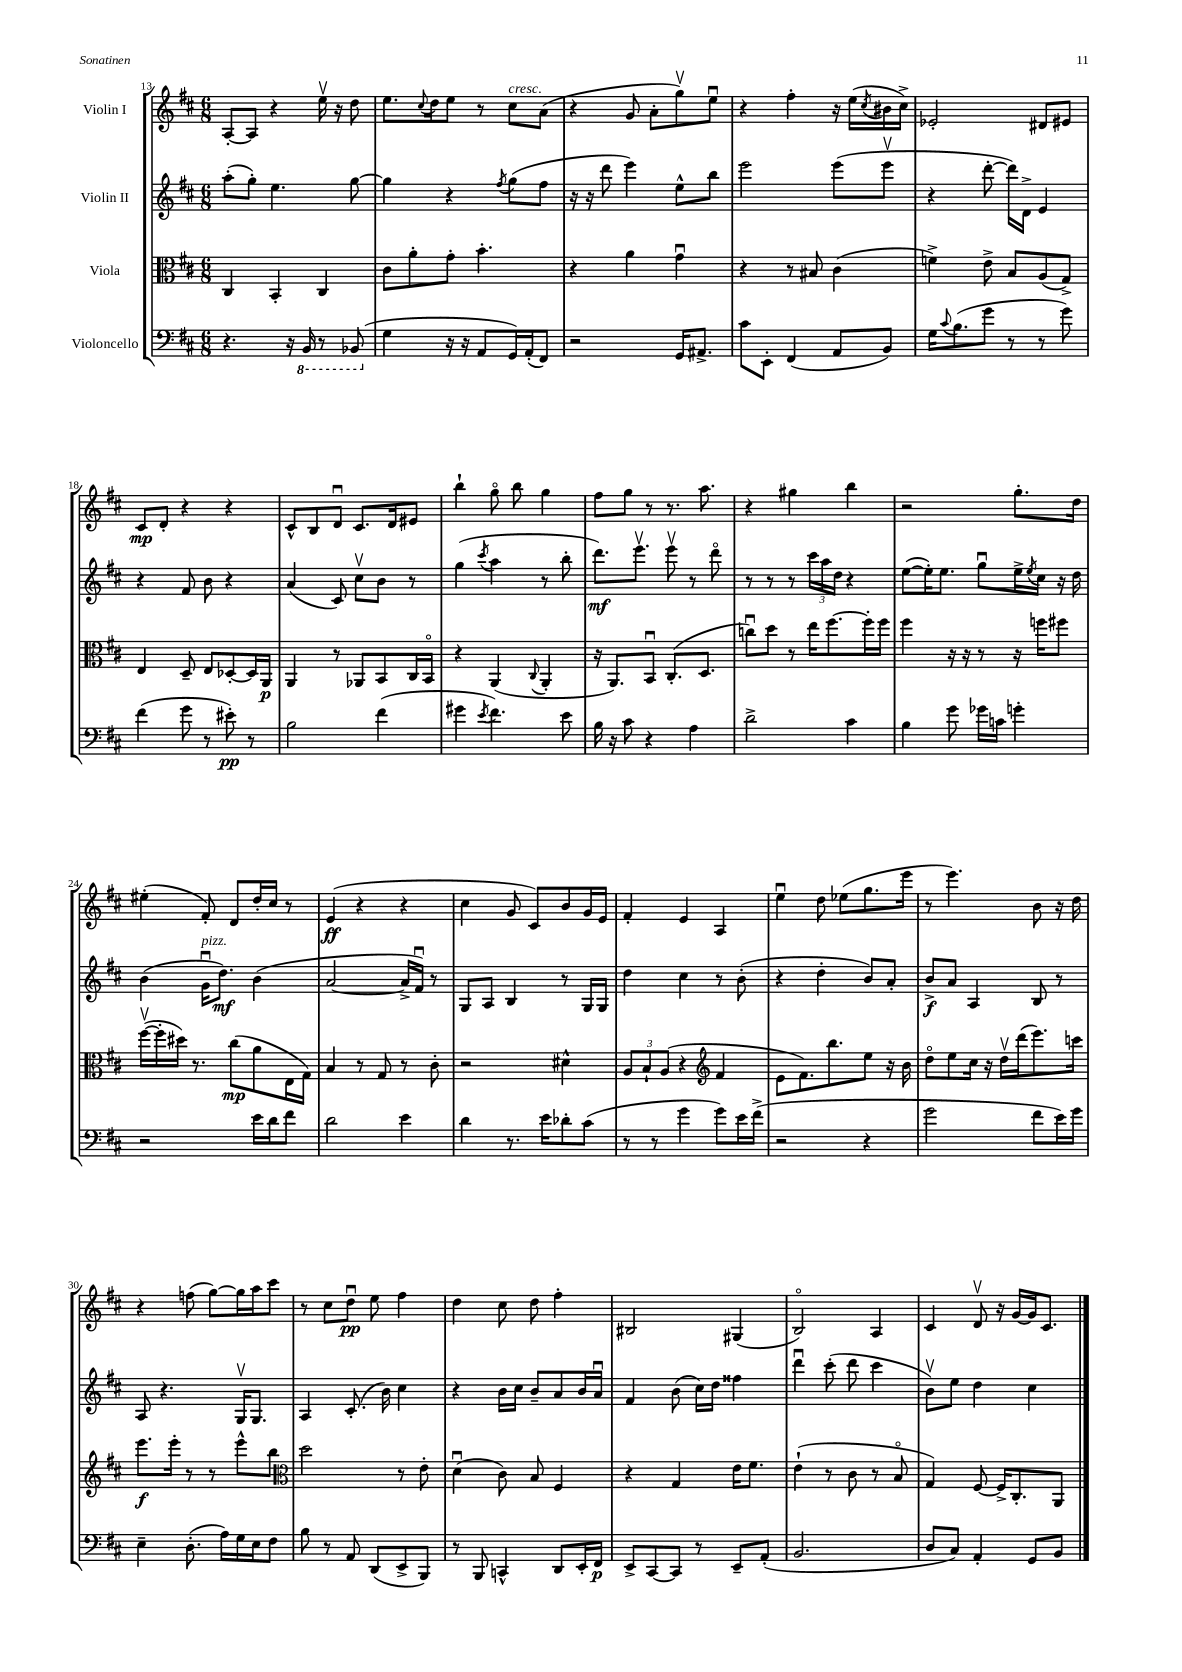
<<
\new StaffGroup <<
\new Staff = "s0" \with { instrumentName = "Violin I" } {
    \clef treble \key d \major \numericTimeSignature \time 6/8
    a8~-. a8 r4 e''16\upbow r16 d''8 |
    e''8. \appoggiatura { cis''8 } d''16 e''8 r8 cis''8^\markup { \italic "cresc." } a'8( |
    r4 g'8 a'8-. g''8\upbow) e''8\downbow |
    r4 fis''4-. r16 e''16( \acciaccatura { cis''8 } bis'16 cis''16->) |
    ees'2-. dis'8 eis'8 |
    cis'8\mp d'8-. r4 r4 |
    cis'8-^ b8 d'8\downbow cis'8. d'16 eis'8 |
    b''4-! g''8\flageolet b''8 g''4 |
    fis''8 g''8 r8 r8. a''8. |
    r4 gis''4 b''4 |
    r2 g''8.-. d''16 |
    eis''4-.( fis'8-.) d'8 d''16-. cis''16 r8 |
    e'4\ff( r4 r4 |
    cis''4 g'8 cis'8) b'8 g'16 e'16 |
    fis'4-. e'4 a4 |
    e''4\downbow d''8 ees''8( g''8. e'''16 |
    r8 e'''4.) b'8 r16 d''16 |
    r4 f''8( g''8~) g''16 a''16 cis'''8 |
    r8 cis''8 d''8\downbow\pp e''8 fis''4 |
    d''4 cis''8 d''8 fis''4-. |
    bis2 gis4( |
    b2\flageolet) a4 |
    cis'4 d'8\upbow r16 g'16~ g'16 cis'8. \bar "|." |
}
\new Staff = "s1" \with { instrumentName = "Violin II" } {
    \clef treble \key d \major \numericTimeSignature \time 6/8
    a''8-.( g''8-.) e''4. g''8~ |
    g''4 r4 \acciaccatura { fis''8 } g''8( fis''8 |
    r16 r16 d'''8 e'''4) e''8-^ b''8 |
    e'''2 e'''8( e'''8\upbow |
    r4 d'''8~-. d'''16) d'16-> e'4 |
    r4 fis'8 b'8 r4 |
    a'4( cis'8) cis''8\upbow b'8 r8 |
    g''4( \acciaccatura { cis'''8 } a''4 r8 b''8-. |
    d'''8.\mf) e'''8.\upbow e'''8\upbow r8 d'''8\flageolet |
    r8 r8 r8 \tuplet 3/2 { cis'''16 a''16 d''16 } r4 |
    e''8~( e''16-.) e''8. g''8\downbow e''16-> \acciaccatura { e''8 } cis''16 r16 d''16 |
    b'4( g'16\downbow^\markup { \italic "pizz." } d''8.\mf) b'4( |
    a'2~ a'16-> fis'16\downbow) r8 |
    g8 a8 b4 r8 g16 g16 |
    d''4 cis''4 r8 b'8-.( |
    r4 d''4-. b'8) a'8-. |
    b'8->\f a'8 a4 b8 r8 |
    a8 r4. g16\upbow g8. |
    a4 cis'8.-.( b'16) cis''4 |
    r4 b'16 cis''16 b'8-- a'8 b'16 a'16\downbow |
    fis'4 b'8( cis''16) d''16 fisis''4 |
    d'''4\downbow cis'''8-.( d'''8 cis'''4 |
    b'8\upbow) e''8 d''4 cis''4 \bar "|." |
}
\new Staff = "s2" \with { instrumentName = "Viola" } {
    \clef alto \key d \major \numericTimeSignature \time 6/8
    cis4 b,4-. cis4 |
    cis'8 a'8-. g'8-. b'4.-. |
    r4 a'4 g'4\downbow |
    r4 r8 bis8 cis'4( |
    f'4->) e'8-> b8 a8( g8->) |
    e4 d8-- e8 des8~-. des16 a,16\p |
    a,4 r8 aes,8 b,8 cis16 b,16\flageolet |
    r4 a,4( \appoggiatura { cis8 } a,4-. |
    r16 a,8.) b,8\downbow cis8.-.( d8. |
    c''8\downbow) d''8 r8 e''16 fis''8.~ fis''16-. fis''16 |
    fis''4 r16 r16 r8 r16 f''16 fis''8 |
    fis''16~\upbow( fis''16-. dis''16) r8. cis''8\mp( a'8 e16 g16) |
    b4 r8 g8 r8 cis'8-. |
    r2 dis'4-^ |
    \tuplet 3/2 { a8 b8-! a8( } r4 \clef treble fis'4 |
    e'8 fis'8.) b''8. e''8 r16 b'16 |
    d''8\flageolet e''8 cis''16 r16 d''16\upbow d'''16( e'''8.) c'''16 |
    e'''8.\f e'''16-. r8 r8 e'''8-^ b''8 |
    \clef alto d''2 r8 e'8-. |
    d'4\downbow( cis'8) b8 fis4 |
    r4 g4 e'16 fis'8. |
    e'4-!( r8 cis'8 r8 b8\flageolet |
    g4) fis8~ fis16-> cis8.-. a,8 \bar "|." |
}
\new Staff = "s3" \with { instrumentName = "Violoncello" } {
    \clef bass \key d \major \numericTimeSignature \time 6/8
    r4. r16 \ottava #-1 b,,16 r8 bes,,8( \ottava #0 |
    g4 r16 r16 a,8 g,16) a,16-.( fis,8) |
    r2 g,16 ais,8.-> |
    cis'8 e,8-. fis,4( a,8 b,8) |
    g16 \appoggiatura { cis'8 } b8.( g'8 r8 r8 g'8) |
    fis'4( g'8 r8 eis'8-.\pp) r8 |
    b2 fis'4( |
    gis'4 \acciaccatura { e'8 } fis'4.) e'8 |
    b16 r16 cis'8 r4 a4 |
    d'2-> cis'4 |
    b4 g'8 ges'16 c'16 g'4-. |
    r2 e'16 d'16 fis'8 |
    d'2 e'4 |
    d'4 r8. e'16 des'8-. cis'8( |
    r8 r8 g'4 g'8) e'16 fis'16->( |
    r2 r4 |
    g'2 fis'8 e'16) g'16 |
    e4-- d8.-.( a16) g16 e16 fis8 |
    b8 r8 a,8 d,8( e,8-> b,,8) |
    r8 b,,8 c,4-^ d,8 e,16-. fis,16\p |
    e,8-> cis,8~ cis,8 r8 e,8-- a,8-.( |
    b,2. |
    d8 cis8) a,4-. g,8 b,8 \bar "|." |
}
>>
>>
\layout { \context { \Score currentBarNumber = #13 } }
